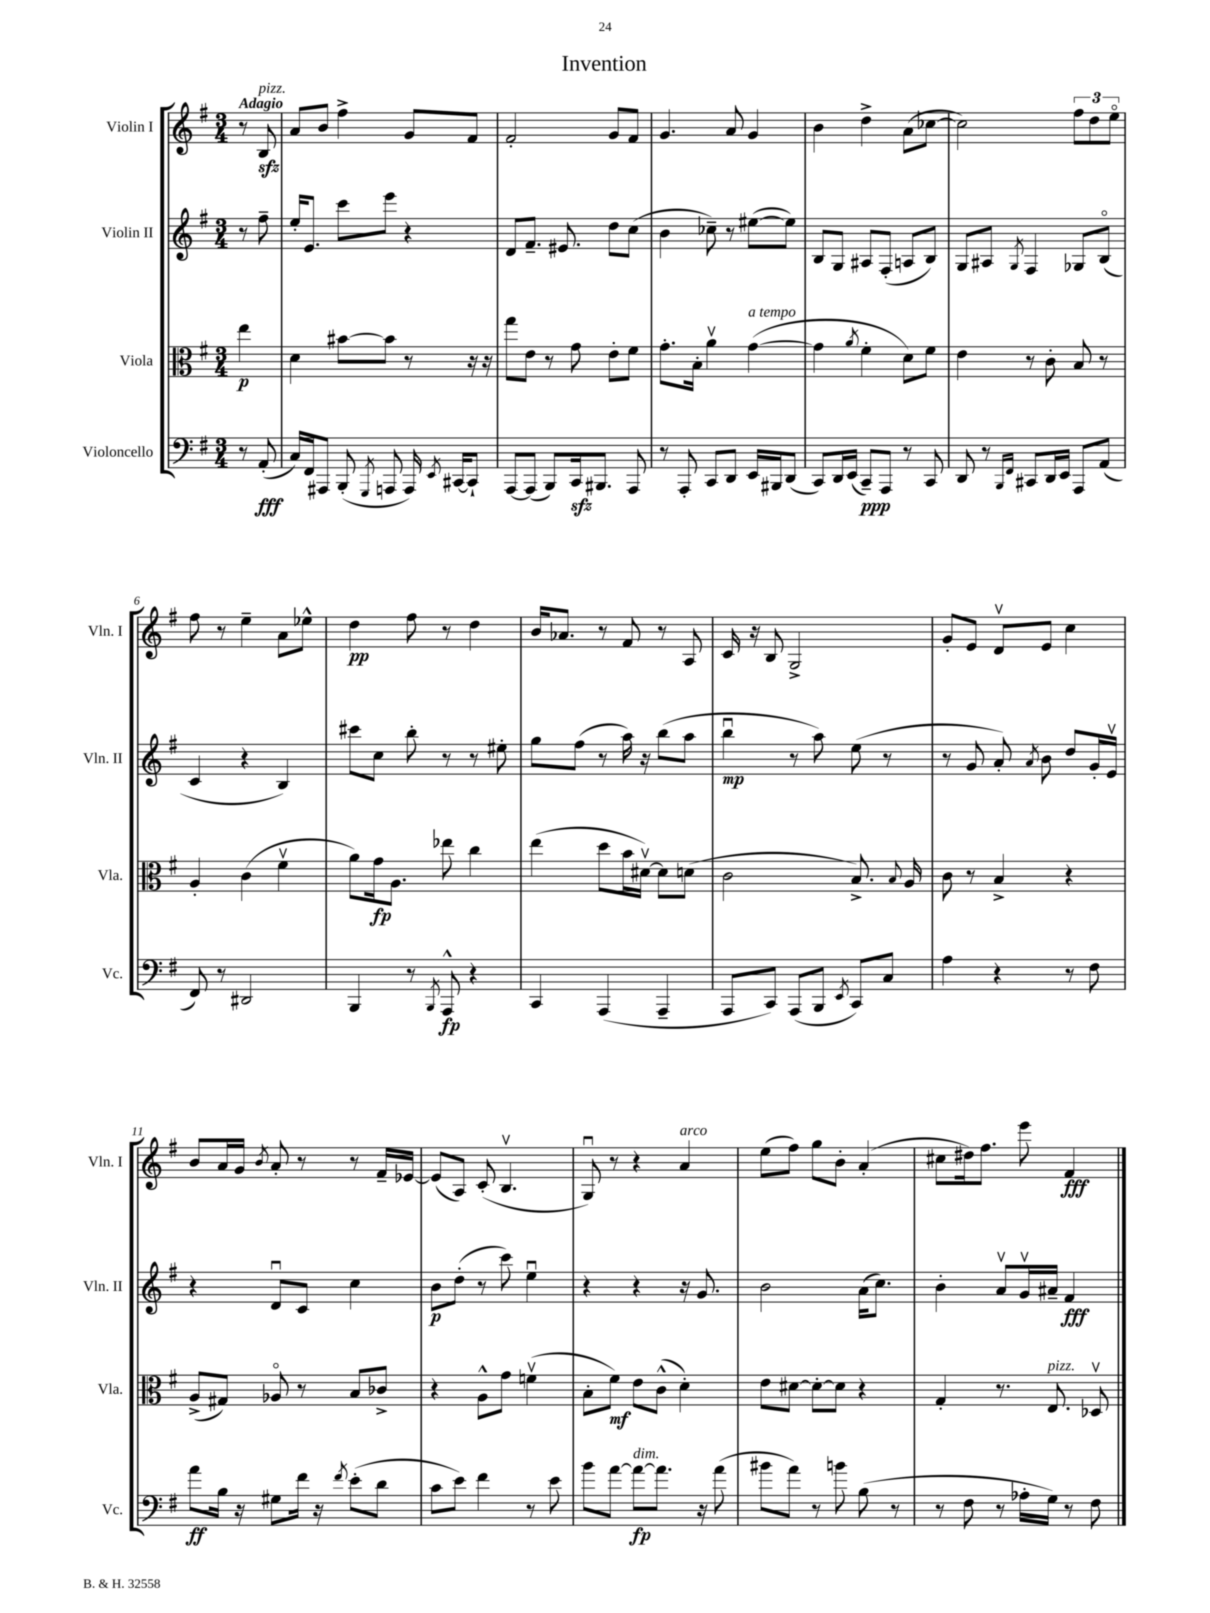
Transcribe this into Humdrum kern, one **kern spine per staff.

**kern	**kern	**kern	**kern
*staff4	*staff3	*staff2	*staff1
*clefF4	*clefC3	*clefG2	*clefG2
*k[f#]	*k[f#]	*k[f#]	*k[f#]
*M3/4	*M3/4	*M3/4	*M3/4
8r	4ee	8r	8r
(8AA'	.	8ff#~	8B
=	=	=	=
16C)	4d	16ee'	8a
16FF#	.	8.e	.
8AAA#	.	.	8b
(8BBB'	[8b#	8ccc	4ff#^
8qGGG	.	.	.
8AAA	8b#]	8eee	.
16AAA)	8r	4r	8g
8qEE	.	.	.
[16CC#	.	.	.
8CC#`]	16r	.	8f#
.	16r	.	.
=	=	=	=
[8AAA	8gg	8d	2f#'
(8AAA]	8e	8.f#~	.
8BBB)	8r	.	.
.	.	8.e#	.
16CC	8g	.	.
8.BBB#	.	.	.
.	8e'	8dd	8g
8AAA	8f#	(8cc	8f#
=	=	=	=
8r	8.g'	4b	4.g
8AAA'	.	.	.
.	16B'	.	.
8CC	4av	8cc-~)	.
8DD	.	8r	8a
16EE	([4g	([8ee#	4g
16BBB#	.	.	.
(8DD	.	8ee#])	.
=	=	=	=
8CC)	4g]	8B	4b
16DD	.	8G	.
(16EE	.	.	.
.	8qa	.	.
8CC~)	4f#'	8A#	4dd^
8AAA	.	(8F#'	.
8r	8d)	8A	(8a
8CC	8f#	8B)	[8cc-
=	=	=	=
8DD	4e	8G	2cc-])
8r	.	8A#	.
16qqBBB	.	.	.
16qqFF#	.	8qG	.
8CC#	8r	4F#	.
16DD	8c'	.	.
16EE	.	.	.
8AAA	8B	8G-	12ff#
.	.	.	12dd
(8AA	8r	(8Bo	.
.	.	.	12eeo
=	=	=	=
8FF#)	4A'	4c	8ff#
8r	.	.	8r
2DD#	(4c	4r	4ee~
.	4f#v	4B)	8a
.	.	.	8ee-^^
=	=	=	=
4BBB	8a)	8ccc#	4dd
.	16g	8cc	.
.	8.A	.	.
8r	.	8bb'	8ff#
8qBBB	.	.	.
8AAA^^	8ee-	8r	8r
4r	4cc	8r	4dd
.	.	8ee#'	.
=	=	=	=
4CC	(4ee	8gg	16b
.	.	.	8.a-
.	.	(8ff#	.
(4AAA	8dd	8r	8r
.	16b	16aa)	8f#
.	[16d#v)	16r	.
4AAA~	8d#]	(8bb	8r
.	(8d	8aa	8A
=	=	=	=
8AAA	2c	4bbu	16c
.	.	.	16r
8CC)	.	.	8B
(8AAA	.	8r	2G^
8BBB	.	8aa)	.
8qEE	.	.	.
8CC)	8.B^)	(8ee	.
8C	.	8r	.
.	8qqB	.	.
.	16A	.	.
=	=	=	=
4A	8c	8r	8g'
.	8r	8g	8e
4r	4B^	8a')	8dv
.	.	8qa	.
.	.	8b	8e
8r	4r	8dd	4cc
8F#	.	16g'	.
.	.	16ev	.
=	=	=	=
8a	(8A^	4r	8b
16B	8G#)	.	16a
16r	.	.	16g
.	.	.	8qb
8G#	8A-o	8du	8a'
16f#	8r	8c	8r
16r	.	.	.
8qf#	.	.	.
(8e'	8B	4cc	8r
8d	8c-^	.	16f#~
.	.	.	[16e-
=	=	=	=
8c	4r	8b	(8e-]
8e)	.	(8dd'	8A)
4f#	8A^^	8r	(8c'
.	8g	8ccc)	4.Bv
8r	(4fv	4eeu	.
8e	.	.	.
=	=	=	=
8b	8B'	4r	8Gu)
[8a	8f#)	.	8r
8a_	8e	4r	4r
8.a]	(8c^^	.	.
.	4d')	16r	4a
16r	.	8.g	.
(8a	.	.	.
=	=	=	=
8b#	8e	2b	(8ee
8a)	[8d#	.	8ff#)
8r	8d#'_	.	8gg
8b	8d#]	.	8b'
(8B	4r	(16a	(4a'
.	.	8.cc)	.
8r	.	.	.
=	=	=	=
8r	4G'	4b'	8cc#
8F#	.	.	16dd#)
.	.	.	8.ff#
8r	8.r	8av	.
16A-'	.	16gv	8eee
16G)	8.E	16a#~	.
8r	.	4f#	4f#
8F#	8D-v	.	.
==	==	==	==
*-	*-	*-	*-
